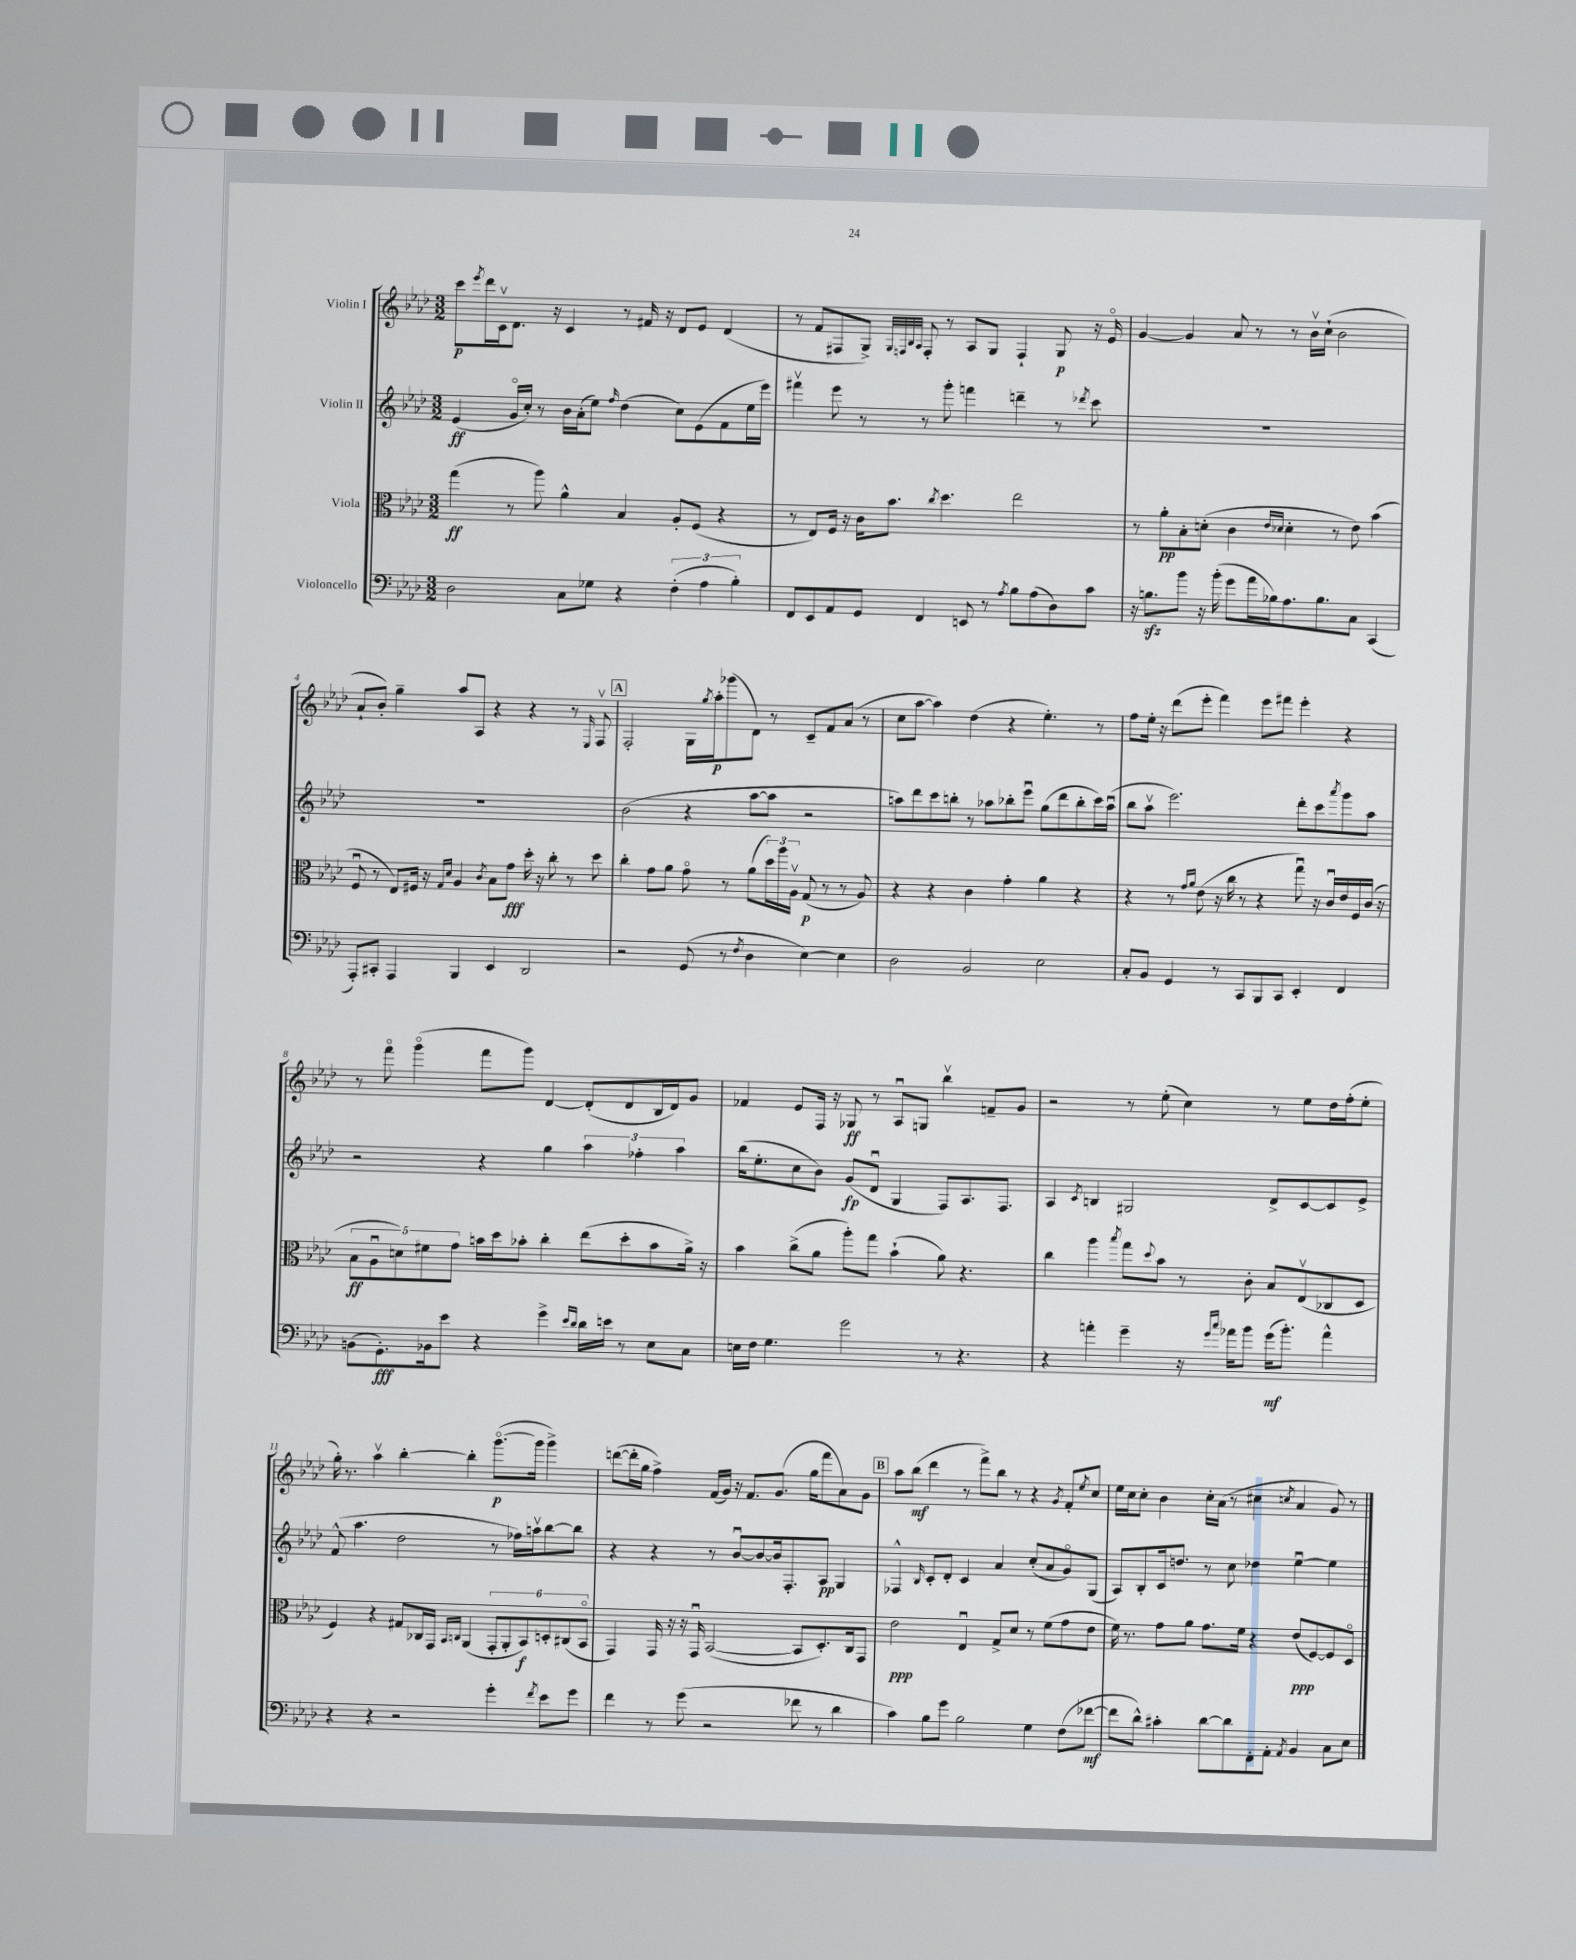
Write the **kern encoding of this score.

**kern	**kern	**kern	**kern
*staff4	*staff3	*staff2	*staff1
*clefF4	*clefC3	*clefG2	*clefG2
*k[b-e-a-d-]	*k[b-e-a-d-]	*k[b-e-a-d-]	*k[b-e-a-d-]
*M3/2	*M3/2	*M3/2	*M3/2
2D-	(4gg	(4e-	8ccc
.	.	.	8qeee-
.	.	.	16ddd-
.	.	.	16cv
.	8r	16go	8.d-
.	.	16cc')	.
.	8aa-)	8r	.
.	.	.	16r
8C	4a-^^	16b-	4c
.	.	(16a-'	.
8G-	.	8ee-)	.
.	.	16qqff	.
4r	4B-	(4dd-	8r
.	.	.	16f#
.	.	.	16r
(6F'	8A-'	8cc)	8d-
.	(8F	(8e-	8e-
6A-	.	.	.
.	4r	8f	(4d-
6B-')	.	.	.
.	.	16ee-	.
.	.	16eee-)	.
=	=	=	=
8FF	8r	4fff#v	8r
8EE-	8E-)	.	8f
8AA-	16F	8eee-	8F#
.	16r	.	.
8GG	16c	8r	8G^)
.	8.b-	.	.
.	.	.	32qqG
.	.	.	32qqF
.	.	.	32qqB-
.	.	.	32qqA-
4FF	.	8r	8F'
.	8qcc	.	.
.	4.dd-	8ggg'	8r
8EE	.	4fff	8A-
8r	.	.	8G
8qA-	.	.	.
8B-	2ee-	4ddd~	4F`
(8A-	.	.	.
8D-)	.	8r	8G
.	.	8qddd-	.
8c	.	8ccc	16r
.	.	.	16e-o
=	=	=	=
16r	8r	1.r	[4g
8.B	.	.	.
.	8a-'	.	.
8b-	8B-'	.	4g]
16r	(8d'	.	.
(16b-'	.	.	.
8g	4c	.	8a-
16a-	.	.	8r
16B-)	.	.	.
.	16qqe-	.	.
.	16qqd-	.	.
8.A-	4d-'	.	8r
.	.	.	16b-v
8.B-	.	.	(16cc`
.	8r	.	2b-
8C	8e-)	.	.
(4CC	(4b-	.	.
=	=	=	=
8AAA-')	8Fu	1.r	8a-`
8CC#'	8r	.	8b-')
4AAA-	8E-)	.	4gg~
.	16F#	.	.
.	16r	.	.
.	16qqG	.	.
.	16qqd-	.	.
4BBB-	4A-	.	8aa-
.	.	.	8A-
.	8qc	.	.
4EE-	8B-	.	4r
.	8g	.	.
2DD-	16dd-'	.	4r
.	16r	.	.
.	8cc'	.	.
.	8r	.	8r
.	.	.	16qqE-
.	8dd-	.	8Fv
=	=	=	=
2r	4cc'	(2b-	2F'
.	8g	.	.
.	8a-	.	.
(8GG	8go	4r	16G
.	.	.	8qgg
.	.	.	16aa-'
8r	8r	.	(8ggg-
8qF	.	.	.
4D-	(8a-	[8aa-	8d-)
.	24dd-)	8aa-]	8r
.	24aa-	.	.
.	24A-v	.	.
[4E-)	(8G	2r	8c~
.	8r	.	8f
4E-]	8r	.	(8a-
.	8A-)	.	8r
=	=	=	=
2D-	4r	8aa)	8cc
.	.	8ddd-	[8aa-
.	4r	8ccc	4aa-])
.	.	8bb'	.
2BB-	4c	8r	(4dd-
.	.	8aa-	.
.	4g'	8bb-'	4r
.	.	8eee-u	.
2E-	4a-	(8gg	4.ee-')
.	.	8ddd-	.
.	4r	8bb-'	.
.	.	16ccc)	8r
.	.	(16aa-u	.
=	=	=	=
8C'	4r	8bb-	8ff
8BB-	.	8aa-v	16ee-'
.	.	.	16r
4GG	8r	2.eee-)	(8ddd-
.	16qqg	.	.
.	16qqa-	.	.
.	(8e-	.	8eee-'
8r	16r	.	4fff)
.	16cc	.	.
8CC	8r	.	.
8BBB-	4r	.	8eee-
8CC	.	.	8fff#
4EE-'	8ggu)	8ddd-'	4eee-'
.	16r	8ccc	.
.	16cu	.	.
.	.	8qaaa-	.
4FF	16e-	8ggg	4r
.	16F	.	.
.	(16c	8aa-	.
.	16r	.	.
=	=	=	=
(8BB	10B-	2r	8r
.	10A-u	.	.
8.GG')	.	.	8fffo
.	10d)	.	.
.	.	.	(4gggo
.	10f#	.	.
16BB-	.	.	.
8e-	.	.	.
.	10g	.	.
4r	16b	4r	8fff
.	16dd-	.	.
.	8b-'	.	8ggg)
4g^	4cc'	4gg	[4d-
16qqe-	.	.	.
16qqd-	.	.	.
16d-	(8ee-	6aa-	(8d-']
16e	.	.	.
8r	8dd-'	.	8d-
.	.	6ff-'	.
8E-	8b-	.	16B-
.	.	.	16d-)
.	.	6aa-	.
8C	16a-^)	.	8g
.	16r	.	.
=	=	=	=
16E	4b-	(16bb-	4f-
16F	.	8.ee-'	.
4.G	.	.	.
.	(8cc^	8cc	8e-
.	8a-	8b-)	16F
.	.	.	16r
2g	8aa-')	(8g	8G-
.	8gg	8d-u	8r
.	(4b-`	4G	8A-u
.	.	.	8G
8r	8a-)	8F)	4bb-v
4.r	4.r	8.A-	.
.	.	.	8f~
.	.	8.F	.
.	.	.	8g
=	=	=	=
4r	4cc	4A-	2r
.	.	8qc	.
4a'	4aa-	4B	.
.	8qbb-	.	.
4g~	8gg	2G#	8r
.	8qqdd-	.	.
.	8b-	.	(8ee-'
16r	8r	.	4cc)
16qqg	.	.	.
16qqcc	.	.	.
16a-	.	.	.
8b-	8c'	.	.
(16g	8B-	8d-^	8r
8.b-')	.	.	.
.	(8E-v	[8c	8ee-
4a-^^	8C-	8c]	16dd-
.	.	.	(16ff'
.	8D-	8e-^	8ee-'
=	=	=	=
4r	4F)	(8f^^	16gg')
.	.	.	8.r
.	.	4.aa-	.
4r	4r	.	4aa-v
2r	8G#	2dd-	[4bb-'
.	16C-	.	.
.	16GG	.	.
.	16qqBB-	.	.
.	16qqC	.	.
.	(4AA-	.	4bb-']
4g'	12GG'	8r	([8.gggo
.	12AA-'	.	.
.	.	16ff-)	.
.	12BB-)	.	.
.	.	16aav	16ggg]
8qf	.	.	.
8e-	12D'	[8bb-	4ggg^)
.	(12C#	.	.
8g	.	8bb-]	.
.	12BB-o	.	.
=	=	=	=
4f	4GG)	4r	([8ddd
.	.	.	16ddd']
.	.	.	16gg
8r	16GG	4r	4ff^)
.	16r	.	.
(8g	16r	.	.
.	16GGu	.	.
2r	([2BB-	8r	(16f
.	.	.	16g)
.	.	[8b-u	16r
.	.	.	8.f
.	.	8b-_	.
.	.	16b-]	(8.g
.	.	8.F'	.
8f-	8BB-]	.	.
.	.	.	16gg
8r	8.D-')	8A-	8fff
4d-	.	4G	8a-)
.	16C	.	.
.	8GG	.	8g
=	=	=	=
4c)	2e-	4F-^^	8aa-
.	.	.	(8bb-
.	.	16qqB-	.
8B-	.	8c'	4ddd-
8g	.	8d-'	.
2B-	4E-u	4c	8r
.	.	.	8fff^)
.	8G^	4a-	8bb-
.	8d-	.	8r
4G	8r	(8cc'	4r
.	(8f	8a-	.
.	.	.	8qg
(8F	8g	8go)	8f'
.	.	.	8qee-
[8f-	8e-	(8G	8cc
=	=	=	=
8f-]	16f)	8A-)	16ee-
.	8.r	.	16cc
8d-^^)	.	8B-'	8cc'
4c#'	8g	16c	4b-
.	.	8.dd	.
.	8a-	.	.
[8d-	8.g	8r	16cc'
.	.	.	(16a-
8d-]	.	8cc	8r
.	16f	.	.
8FF'	4r	4dd-	4cc#
8AA-'	.	.	.
8qAA-	.	.	8qcc
4BB-	(8e-	[4ee-u	4a-
.	[8F)	.	.
8C	8F]	4ee-]	8g)
8E-	8D-o	.	8r
==	==	==	==
*-	*-	*-	*-
